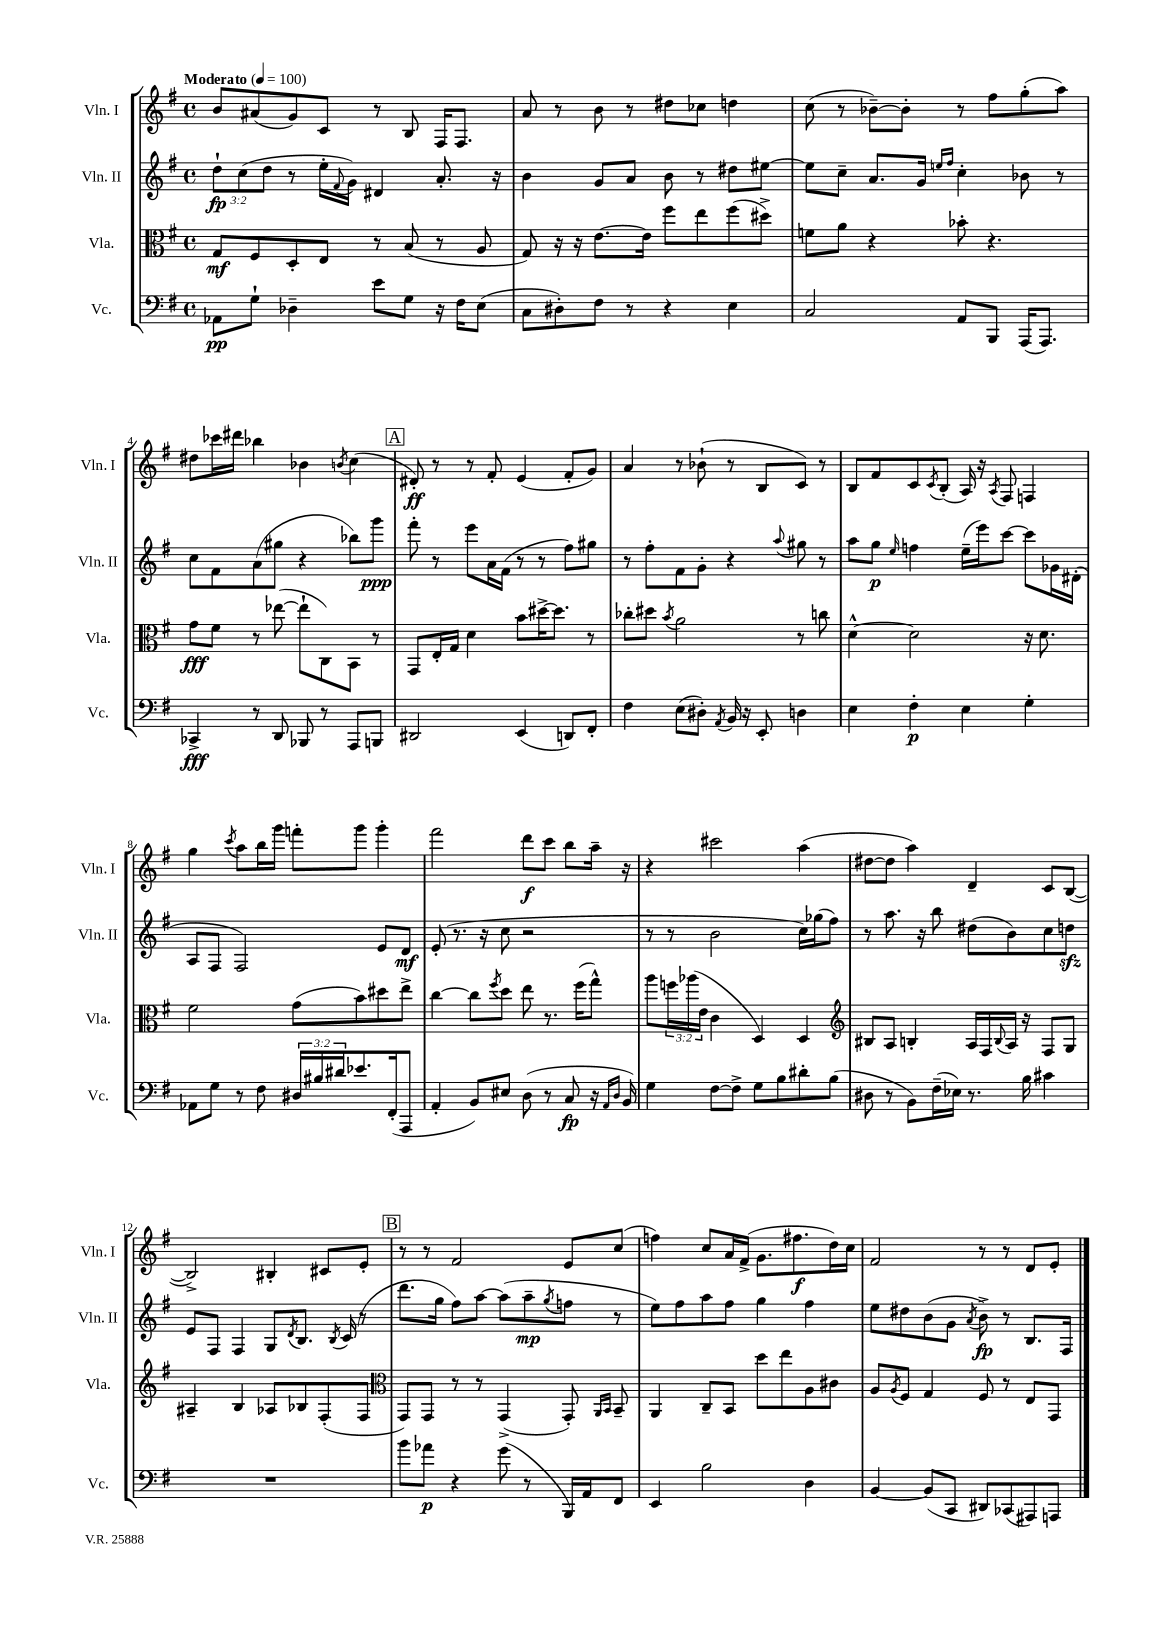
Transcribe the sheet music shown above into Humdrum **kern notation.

**kern	**dynam	**kern	**dynam	**kern	**dynam	**kern	**dynam
*part4	*part4	*part3	*part3	*part2	*part2	*part1	*part1
*staff4	*staff4	*staff3	*staff3	*staff2	*staff2	*staff1	*staff1
*I"Vc.	*	*I"Vla.	*	*I"Vln. II	*	*I"Vln. I	*
*I'Vc.	*	*I'Vla.	*	*I'Vln. II	*	*I'Vln. I	*
*clefF4	*	*clefC3	*	*clefG2	*	*clefG2	*
*k[f#]	*	*k[f#]	*	*k[f#]	*	*k[f#]	*
*M4/4	*	*M4/4	*	*M4/4	*	*M4/4	*
*met(c)	*	*met(c)	*	*met(c)	*	*met(c)	*
*MM100	*	*MM100	*	*MM100	*	*MM100	*
=1	=1	=1	=1	=1	=1	=1	=1
!	!	!	!	!	!	!LO:TX:a:B:t=Moderato	!
8AA-X\L	pp	8G/L	mf	12dd`\L	fp	8b/L	.
.	.	.	.	(12cc\	.	.	.
8G`\J	.	8F#/	.	.	.	(8a#X/	.
.	.	.	.	12dd\J	.	.	.
4D-X~\	.	8D'/	.	8r	.	8g/)	.
.	.	8E/J	.	16ee'\LL	.	8c/J	.
.	.	.	.	8qqf#/	.	.	.
.	.	.	.	16g\JJ)	.	.	.
8e\L	.	8r	.	4d#X/	.	8r	.
8G\J	.	(8B/	.	.	.	8B/	.
16r	.	8r	.	8.a'/	.	16F#/KL	.
16F#\KL	.	.	.	.	.	8.F#/J	.
(8E\J	.	8A/	.	.	.	.	.
.	.	.	.	16r	.	.	.
=2	=2	=2	=2	=2	=2	=2	=2
8C\L	.	8G/)	.	4b\	.	8a/	.
8D#X'\)	.	16r	.	.	.	8r	.
.	.	16r	.	.	.	.	.
8F#\J	.	[8.e\L	.	8g/L	.	8b\	.
8r	.	.	.	8a/J	.	8r	.
.	.	16e\Jk]	.	.	.	.	.
4r	.	8ff#\L	.	8b\	.	8dd#X\L	.
.	.	8ee\	.	8r	.	8cc-X\J	.
4E\	.	(8ff#\	.	8dd#X\L	.	4ddn\	.
.	.	8dd#X^\J)	.	[8ee#X\J	.	.	.
=3	=3	=3	=3	=3	=3	=3	=3
2C/	.	8fn\L	.	8ee#\L]	.	(8cc\	.
.	.	8a\J	.	8cc~\J	.	8r	.
.	.	4r	.	8.a/L	.	[8b-X~\L)	.
.	.	.	.	.	.	8b-'\J]	.
.	.	.	.	16g/Jk	.	.	.
.	.	.	.	16qqeen/LL	.	.	.
.	.	.	.	16qqff#/JJ	.	.	.
8AA/L	.	8b-X'\	.	4cc'\	.	8r	.
8BBB/J	.	4.r	.	.	.	8ff#\L	.
(16AAA/KL	.	.	.	8b-X\	.	(8gg'\	.
8.AAA/J)	.	.	.	.	.	.	.
.	.	.	.	8r	.	8aa\J)	.
!!LO:LB:g=z
=4	=4	=4	=4	=4	=4	=4	=4
4CC-X^/	fff	8g\L	fff	8cc\L	.	8dd#X\L	.
.	.	8f#\J	.	8f#\	.	16ccc-X\L	.
.	.	.	.	.	.	16ddd#X\JJ	.
8r	.	8r	.	(8a\	.	4bb-X\	.
8DD/	.	([8ee-X\	.	8gg#X\J	.	.	.
8BBB-X/	.	8ee-`\L]	.	4r	.	4b-X\	.
8r	.	8C\)	.	.	.	.	.
.	.	.	.	.	.	8qbn/	.
8AAA/L	.	8BB\J	.	8bb-X\L)	.	(4cc\	.
8BBBn/J	.	8r	.	8ggg\J	ppp	.	.
!!LO:REH:place=s1:t=A
=5	=5	=5	=5	=5	=5	=5	=5
2DD#X/	.	8GG/L	.	8fff#'\	.	8d#X'/)	ff
.	.	16E'/L	.	8r	.	8r	.
.	.	16G/JJ	.	.	.	.	.
.	.	4d\	.	8eee\L	.	8r	.
.	.	.	.	16a\L	.	8f#'/	.
.	.	.	.	(16f#\JJ	.	.	.
(4EE/	.	8b\L	.	8r	.	(4e/	.
.	.	[16dd#X^\K	.	8r	.	.	.
.	.	8.dd#\J]	.	.	.	.	.
8DDn/L)	.	.	.	8ff#\L)	.	8f#'/L	.
8FF#'/J	.	8r	.	8gg#X\J	.	8g/J)	.
=6	=6	=6	=6	=6	=6	=6	=6
4F#\	.	8cc-X'\L	.	8r	.	4a/	.
.	.	8dd#X\J	.	8ff#'\L	.	.	.
.	.	8qb/	.	.	.	.	.
(8E\L	.	2a\	.	8f#\	.	8r	.
8D#X'\J)	.	.	.	8g'\J	.	(8b-X`\	.
8qAA/	.	.	.	.	.	.	.
16BB/	.	.	.	4r	.	8r	.
16r	.	.	.	.	.	.	.
8EE'/	.	.	.	.	.	8B/L	.
.	.	.	.	8qqaa/	.	.	.
4Dn\	.	8r	.	8gg#X\	.	8c/J)	.
.	.	8ccn\	.	8r	.	8r	.
=7	=7	=7	=7	=7	=7	=7	=7
4E\	.	[4d^^\	.	8aa\L	.	8B/L	.
.	.	.	.	8gg\J	p	8f#/	.
.	.	.	.	16qqee/	.	.	.
4F#'\	p	2d\]	.	4ffn\	.	8c/	.
.	.	.	.	.	.	8qc/	.
.	.	.	.	.	.	(8B'/J	.
4E\	.	.	.	(16ee~\LL	.	16A/)	.
.	.	.	.	16eee\J)	.	16r	.
.	.	.	.	.	.	8qA/	.
.	.	.	.	[8ccc\J	.	8F#/	.
4G'\	.	16r	.	8ccc\L]	.	4Fn/	.
.	.	8.d\	.	.	.	.	.
.	.	.	.	16g-X\L	.	.	.
.	.	.	.	(16d#X'\JJ	.	.	.
!!LO:LB:g=z
=8	=8	=8	=8	=8	=8	=8	=8
8AA-X\L	.	2f#\	.	8A/L	.	4gg\	.
8G\J	.	.	.	8F#/J	.	.	.
.	.	.	.	.	.	8qccc/	.
8r	.	.	.	2F#/)	.	8aa\L	.
8F#\	.	.	.	.	.	16bb\L	.
.	.	.	.	.	.	16ggg\JJ	.
24D#X/LL	.	(8g\L	.	.	.	8fffn'\L	.
24B#X/	.	.	.	.	.	.	.
24d#X/J	.	.	.	.	.	.	.
8.e-X/	.	8b\)	.	.	.	8ggg\J	.
.	.	8dd#X\	.	8e/L	.	4ggg'\	.
(16FF#'/k	.	.	.	.	.	.	.
8AAA/J	.	8ee^\J	.	8d/J	mf	.	.
=9	=9	=9	=9	=9	=9	=9	=9
4AA'/	.	[4cc\	.	(8e'/	.	2fff#\	.
.	.	.	.	8.r	.	.	.
8BB/L)	.	8cc\L]	.	.	.	.	.
.	.	.	.	16r	.	.	.
.	.	8qff#/	.	.	.	.	.
8E#X/J	.	8dd\J	.	8cc\	.	.	.
(8D\	.	8ee\	.	2r	.	8ddd\L	f
8r	.	8.r	.	.	.	8ccc\J	.
8C/	fp	.	.	.	.	8bb\L	.
.	.	(16ff#\KL	.	.	.	.	.
16r	.	8gg^^\J)	.	.	.	16aa~\Jk	.
16qqAA/LL	.	.	.	.	.	.	.
16qqD/JJ	.	.	.	.	.	.	.
16BB/)	.	.	.	.	.	16r	.
=10	=10	=10	=10	=10	=10	=10	=10
4G\	.	8aa\L	.	8r	.	4r	.
.	.	24ffn\L	.	8r	.	.	.
.	.	(24aa-X\	.	.	.	.	.
.	.	24e\JJ	.	.	.	.	.
[8F#\L	.	4c\	.	2b\	.	2ccc#X\	.
8F#^\J]	.	.	.	.	.	.	.
8G\L	.	4D/)	.	.	.	.	.
8B\	.	.	.	.	.	.	.
8d#X'\	.	4D/	.	16cc\LL)	.	(4aa\	.
.	.	.	.	(16gg-X\J	.	.	.
(8B\J	.	.	.	8ff#\J)	.	.	.
=11	=11	=11	=11	=11	=11	=11	=11
*	*	*clefG2	*	*	*	*	*
8D#X\	.	8B#X/L	.	8r	.	[8dd#X\L	.
8r	.	8A/J	.	8.aa\	.	8dd#\J]	.
8BB\L)	.	4Bn'/	.	.	.	4aa\)	.
.	.	.	.	16r	.	.	.
(16F#~\L	.	.	.	8bb\	.	.	.
16E-X\JJ)	.	.	.	.	.	.	.
8.r	.	16A/LL	.	(8dd#X\L	.	4d~/	.
.	.	16F#/	.	.	.	.	.
.	.	8qqB/	.	.	.	.	.
.	.	16A/JJ	.	8b\)	.	.	.
16B\	.	16r	.	.	.	.	.
4c#X\	.	8F#/L	.	8cc\	.	8c/L	.
.	.	8G/J	.	8ddnzz\J	.	([8B/J	.
!!LO:LB:g=z
=12	=12	=12	=12	=12	=12	=12	=12
1r	.	4A#X~/	.	8e/L	.	2B^/])	.
.	.	.	.	8F#/J	.	.	.
.	.	4B/	.	4F#/	.	.	.
.	.	8A-X/L	.	8G/L	.	4B#X'/	.
.	.	.	.	8qd/	.	.	.
.	.	8B-X/	.	8.B/J	.	.	.
.	.	(8F#'/	.	.	.	8c#X/L	.
.	.	.	.	8qB/	.	.	.
.	.	.	.	(16c/	.	.	.
.	.	8F#/J	.	8r	.	8e'/J	.
!!LO:REH:place=s1:t=B
=13	=13	=13	=13	=13	=13	=13	=13
*	*	*clefC3	*	*	*	*	*
8b\L	.	8GG/L)	.	8.ddd\L	.	8r	.
8a-X\J	p	8GG/J	.	.	.	8r	.
.	.	.	.	16gg\Jk	.	.	.
4r	.	8r	.	8ff#\L)	.	2f#/	.
.	.	8r	.	[8aa\J	.	.	.
(8g\	.	(4GG^/	.	(8aa\L]	.	.	.
8r	.	.	.	8aa~\	mp	.	.
.	.	.	.	8qgg/	.	.	.
16BBB/LL)	.	8GG'/)	.	8ffn\J	.	8e/L	.
16AA/J	.	.	.	.	.	.	.
.	.	16qqAA/LL	.	.	.	.	.
.	.	16qqBB/JJ	.	.	.	.	.
8FF#/J	.	8BB~/	.	8r	.	(8cc/J	.
=14	=14	=14	=14	=14	=14	=14	=14
4EE/	.	4AA/	.	8ee\L)	.	4ffn\)	.
.	.	.	.	8ff#\	.	.	.
2B\	.	8C~/L	.	8aa\	.	8cc/L	.
.	.	8BB/J	.	8ff#\J	.	16a/L	.
.	.	.	.	.	.	(16f#^/JJ	.
.	.	8dd\L	.	4gg\	.	8.g\L	.
.	.	8ee\	.	.	.	.	.
.	.	.	.	.	.	8.ff#X\	f
4D\	.	8A\	.	4ff#\	.	.	.
.	.	8c#X\J	.	.	.	16dd\L)	.
.	.	.	.	.	.	16cc\JJ	.
=15	=15	=15	=15	=15	=15	=15	=15
[4BB/	.	8A/L	.	8ee\L	.	2f#/	.
.	.	8qA/	.	.	.	.	.
.	.	8F#/J	.	8dd#X\	.	.	.
(8BB/L]	.	4G/	.	(8b\	.	.	.
8CC/J	.	.	.	8g\J	.	.	.
.	.	.	.	8qa/	.	.	.
8DD#X/L)	.	8F#/	.	8b^\)	fp	8r	.
(8CC-X/	.	8r	.	8r	.	8r	.
8AAA#X/)	.	8E/L	.	8.B/L	.	8d/L	.
8AAAn/J	.	8GG/J	.	.	.	8e'/J	.
.	.	.	.	16F#/Jk	.	.	.
==	==	==	==	==	==	==	==
*-	*-	*-	*-	*-	*-	*-	*-
